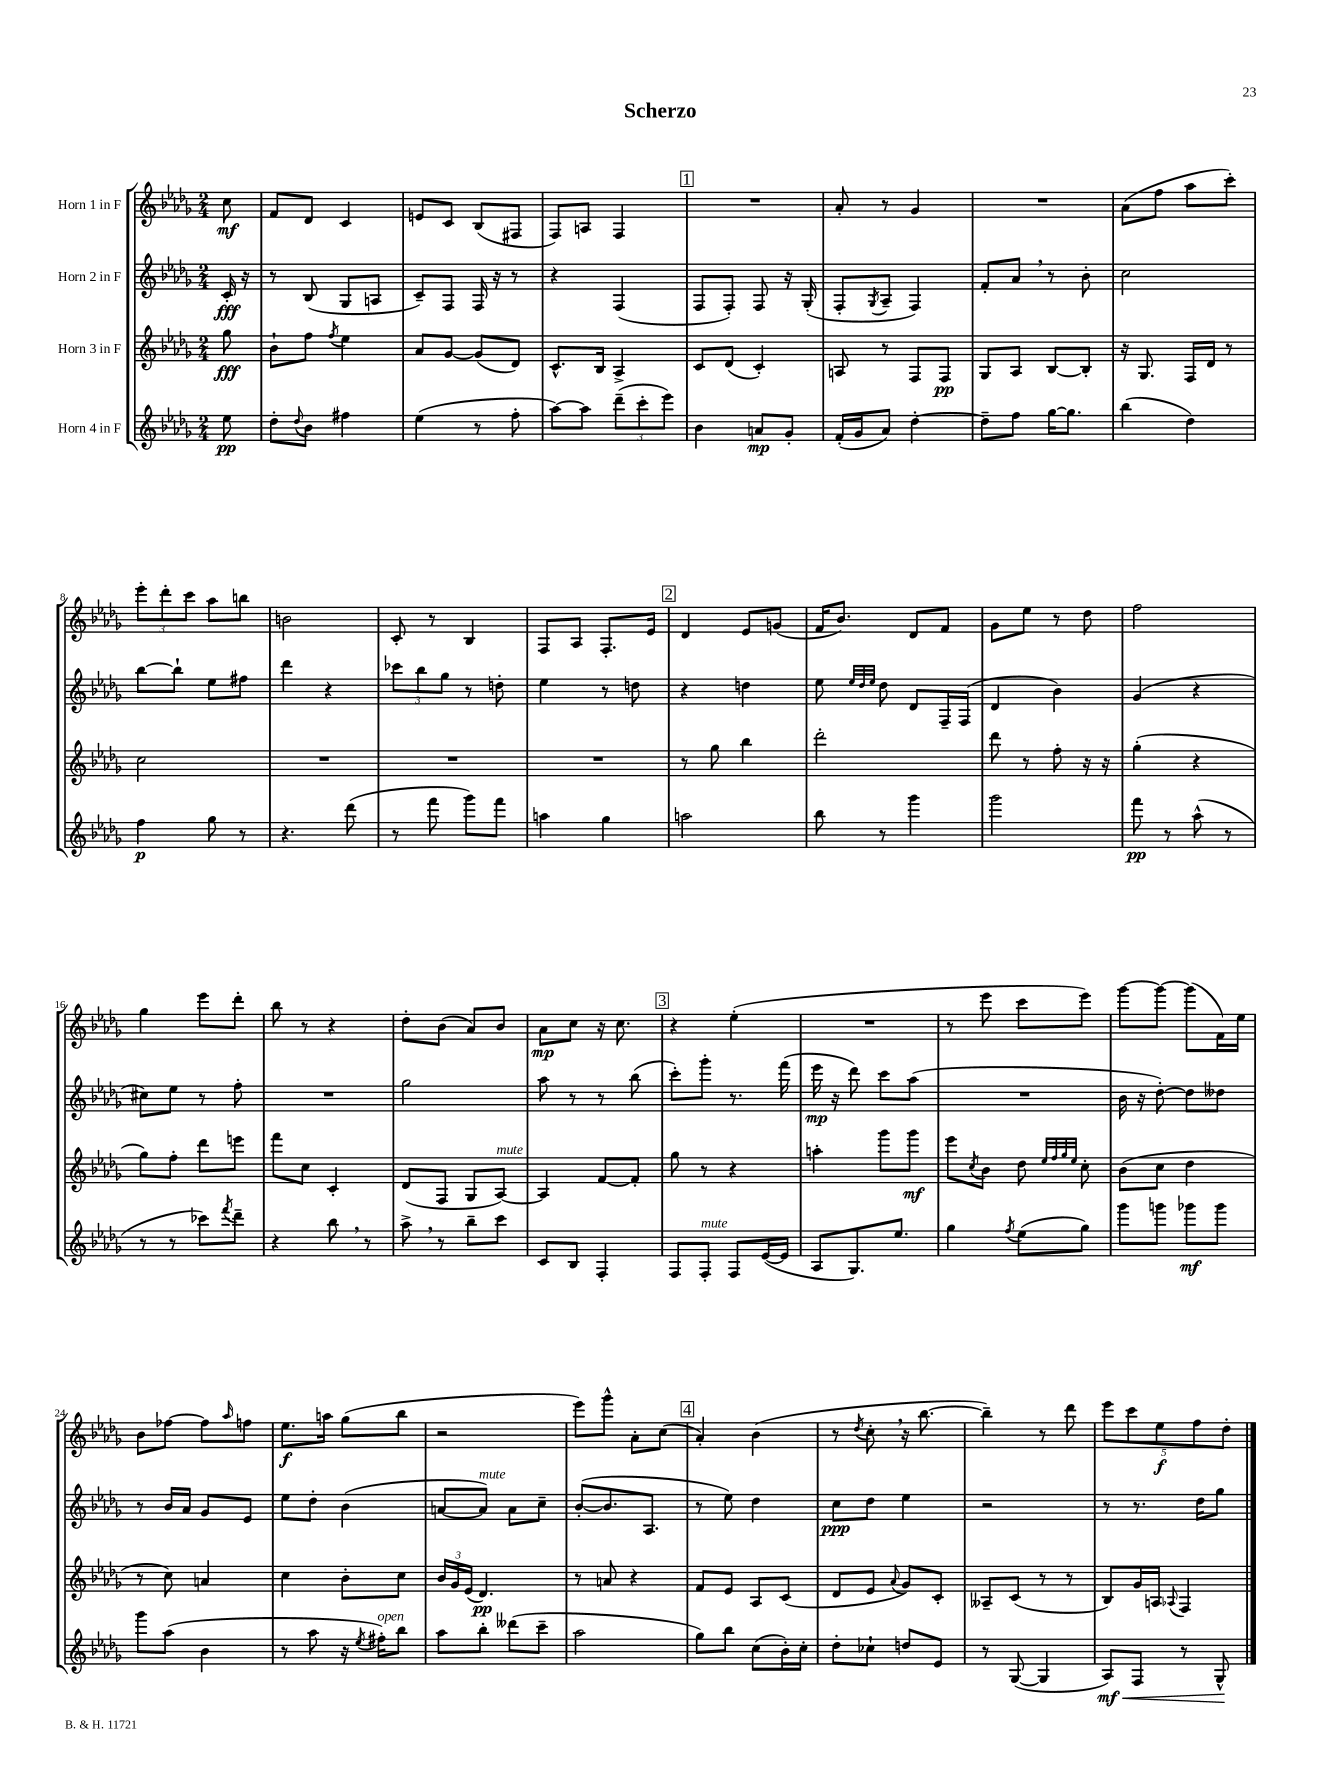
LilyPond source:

\header { title = "Scherzo" }
<<
\new StaffGroup <<
\new Staff = "s0" \with { instrumentName = "Horn 1 in F" } {
    \clef treble \key des \major \numericTimeSignature \time 2/4 \partial 8
    c''8\mf |
    f'8 des'8 c'4 |
    e'8 c'8 bes8( fis8 |
    f8) a8 f4 |
    \mark \markup { \box "1" } R2 |
    aes'8-. r8 ges'4 |
    R2 |
    aes'8( f''8 aes''8 c'''8-.) |
    \tuplet 3/2 { ees'''8-. des'''8-. c'''8 } aes''8 b''8 |
    b'2 |
    c'8-. r8 bes4 |
    f8 aes8 f8.-. ees'16 |
    \mark \markup { \box "2" } des'4 ees'8 g'8( |
    f'16 bes'8.) des'8 f'8 |
    ges'8 ees''8 r8 des''8 |
    f''2 |
    ges''4 ees'''8 des'''8-. |
    bes''8 r8 r4 |
    des''8-. bes'8( aes'8) bes'8 |
    aes'8\mp c''8 r16 c''8. |
    \mark \markup { \box "3" } r4 ees''4-.( |
    R2 |
    r8 ees'''8 c'''8 ees'''8) |
    ges'''8~ ges'''8~ ges'''8( f'16) ees''16 |
    bes'8 fes''8~ fes''8 \grace { aes''16 } f''8 |
    ees''8.\f a''16 ges''8( bes''8 |
    r2 |
    ees'''8) ges'''8-^ aes'8-. c''8( |
    \mark \markup { \box "4" } aes'4-.) bes'4( |
    r8 \acciaccatura { des''8 } c''8-. \breathe r16 bes''8.~ |
    bes''4--) r8 des'''8 |
    \tuplet 5/4 { ees'''8 c'''8 ees''8\f f''8 des''8-. } \bar "|." |
}
\new Staff = "s1" \with { instrumentName = "Horn 2 in F" } {
    \clef treble \key des \major \numericTimeSignature \time 2/4 \partial 8
    c'16-.\fff r16 |
    r8 bes8( ges8 a8 |
    c'8--) f8 f16 r16 r8 |
    r4 f4( |
    \mark \markup { \box "1" } f8 f8-.) f8 r16 ges16-.( |
    f8-. \acciaccatura { ges8 } aes8-- f4) |
    f'8-. aes'8 \breathe r8 bes'8-. |
    c''2 |
    bes''8~ bes''8-! ees''8 fis''8 |
    des'''4 r4 |
    \tuplet 3/2 { ces'''8 bes''8 ges''8 } r8 d''8-. |
    ees''4 r8 d''8 |
    \mark \markup { \box "2" } r4 d''4 |
    ees''8 \grace { ees''32 des''32 ees''32 } des''8 des'8 f16-- f16( |
    des'4 bes'4) |
    ges'4( r4 |
    cis''8) ees''8 r8 f''8-. |
    R2 |
    ges''2 |
    aes''8 r8 r8 bes''8( |
    \mark \markup { \box "3" } c'''8-.) ges'''8-. r8. f'''16( |
    ees'''16\mp r16 des'''8) c'''8 aes''8( |
    R2 |
    bes'16 r16 des''8~-.) des''8 deses''8 |
    r8 bes'16 aes'16 ges'8 ees'8 |
    ees''8 des''8-. bes'4( |
    a'8~ a'8^\markup { \italic "mute" }) a'8 c''8-- |
    bes'8~-.( bes'8. aes8. |
    \mark \markup { \box "4" } r8 ees''8) des''4 |
    c''8\ppp des''8 ees''4 |
    r2 |
    r8 r8. des''16 ges''8 \bar "|." |
}
\new Staff = "s2" \with { instrumentName = "Horn 3 in F" } {
    \clef treble \key des \major \numericTimeSignature \time 2/4 \partial 8
    ges''8\fff |
    bes'8-! f''8 \acciaccatura { f''8 } ees''4 |
    aes'8 ges'8~ ges'8( des'8) |
    c'8.-^ bes16 aes4-> |
    \mark \markup { \box "1" } c'8 des'8( c'4-.) |
    a8 r8 f8 f8\pp |
    ges8 aes8 bes8~ bes8-. |
    r16 ges8. f16 des'16 r8 |
    c''2 |
    R2 |
    R2 |
    R2 |
    \mark \markup { \box "2" } r8 ges''8 bes''4 |
    des'''2-. |
    des'''8 r8 f''8-. r16 r16 |
    ges''4-.( r4 |
    ges''8) f''8-. des'''8 e'''8 |
    f'''8 c''8 c'4-. |
    des'8( f8 ges8 aes8~^\markup { \italic "mute" }) |
    aes4 f'8~ f'8-. |
    \mark \markup { \box "3" } ges''8 r8 r4 |
    a''4-. ges'''8 ges'''8\mf |
    ees'''8 \acciaccatura { c''8 } bes'8 des''8 \grace { ees''32 f''32 ges''32 ees''32 } c''8-. |
    bes'8( c''8 des''4 |
    r8 c''8) a'4 |
    c''4 bes'8-. c''8 |
    \tuplet 3/2 { bes'16 ges'16 ees'16( } des'4.\pp) |
    r8 a'8 r4 |
    \mark \markup { \box "4" } f'8 ees'8 aes8 c'8( |
    des'8 ees'8 \appoggiatura { aes'8 } ges'8) c'8-. |
    aeses8-- c'8( r8 r8 |
    bes8) ges'16 a16 \appoggiatura { aes8 } f4 \bar "|." |
}
\new Staff = "s3" \with { instrumentName = "Horn 4 in F" } {
    \clef treble \key des \major \numericTimeSignature \time 2/4 \partial 8
    ees''8\pp |
    des''8-. \appoggiatura { des''8 } bes'8 fis''4 |
    ees''4( r8 f''8-. |
    aes''8~) aes''8 \tuplet 3/2 { des'''8--( c'''8-. ees'''8) } |
    \mark \markup { \box "1" } bes'4 a'8\mp ges'8-. |
    f'16-.( ges'16 aes'8) des''4~-. |
    des''8-- f''8 ges''16~ ges''8. |
    bes''4( des''4) |
    f''4\p ges''8 r8 |
    r4. des'''8( |
    r8 f'''8 ges'''8) f'''8 |
    a''4 ges''4 |
    \mark \markup { \box "2" } a''2 |
    bes''8 r8 ges'''4 |
    ges'''2 |
    f'''8\pp r8 aes''8-^( r8 |
    r8 r8 ces'''8) \acciaccatura { f'''8 } des'''8-- |
    r4 bes''8 \breathe r8 |
    aes''8-> \breathe r8 bes''8-- c'''8 |
    c'8 bes8 f4-. |
    \mark \markup { \box "3" } f8 f8-.^\markup { \italic "mute" } f8 ees'16~( ees'16 |
    aes8 ges8.) ees''8. |
    ges''4 \acciaccatura { f''8 } ees''8( ges''8) |
    ges'''8 g'''8 ges'''8\mf ges'''8 |
    ges'''8 aes''8( bes'4 |
    r8 aes''8 r16 \acciaccatura { ees''8 } fis''16-.^\markup { \italic "open" }) bes''8 |
    aes''8 bes''8-. deses'''8( c'''8-- |
    aes''2 |
    \mark \markup { \box "4" } ges''8) bes''8 c''8( bes'16-.) c''16-. |
    des''8-. ces''8-! d''8 ees'8 |
    r8 ges8~( ges4 |
    aes8\mf\<) f8 r8 ges8-^\! \bar "|." |
}
>>
>>
